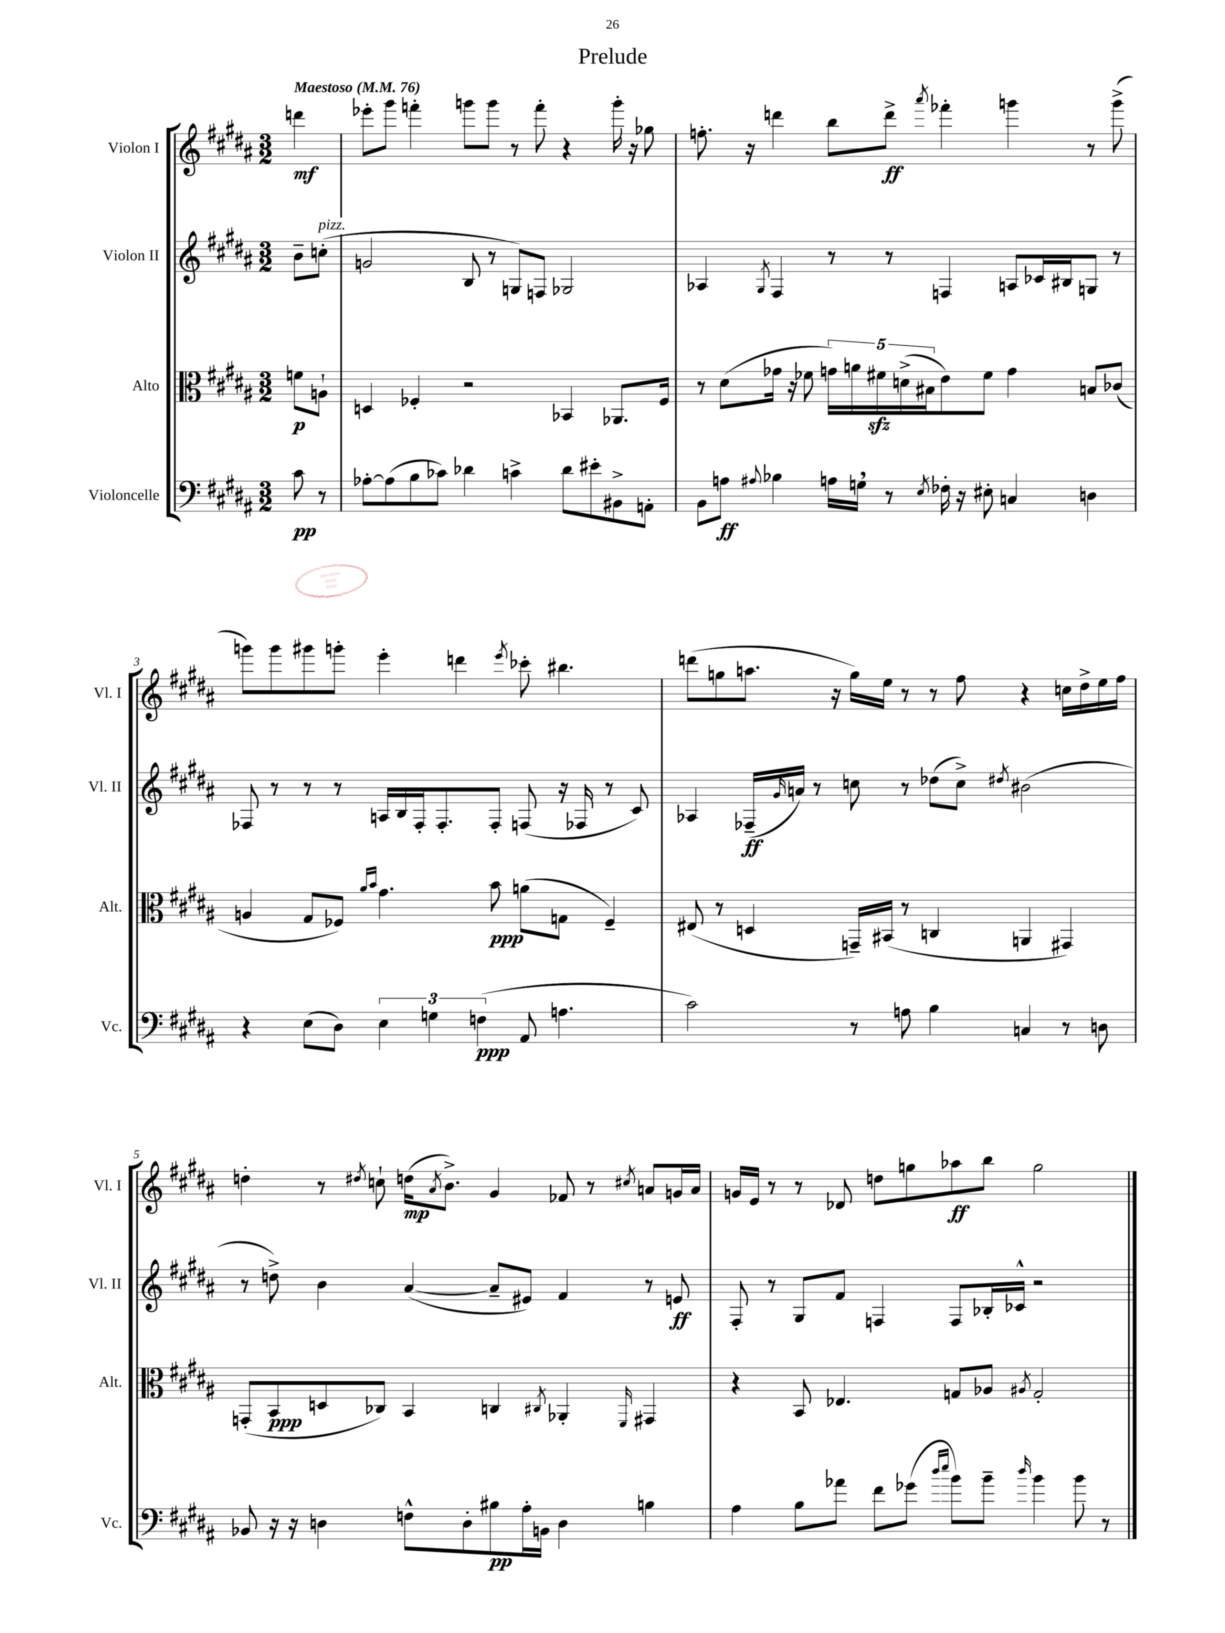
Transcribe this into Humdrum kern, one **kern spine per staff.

**kern	**kern	**kern	**kern
*staff4	*staff3	*staff2	*staff1
*clefF4	*clefC3	*clefG2	*clefG2
*k[f#c#g#d#a#]	*k[f#c#g#d#a#]	*k[f#c#g#d#a#]	*k[f#c#g#d#a#]
*M3/2	*M3/2	*M3/2	*M3/2
*MM76	*MM76	*MM76	*MM76
8c#	8f	8b~	4ddd
8r	8A`	(8cc'	.
=	=	=	=
[8A-'	4D	2g	8eee-'
(8A-]	.	.	8ggg#
8B	4F-'	.	4fff'
8c-)	.	.	.
4d-	2r	8B	8ggg
.	.	8r	8ggg
4c^	.	8G)	8r
.	.	8F	8fff'
8d-	4BB-	2G-	4r
8e#'	.	.	.
8BB#^	8.AA-	.	16ggg'
.	.	.	16r
8AA'	.	.	8gg-
.	16F-	.	.
=	=	=	=
8BB	8r	4A-	8.ff'
8A	(8d#	.	.
.	.	.	16r
8qqA#	.	8qG#	.
4B-	16g-	4F#	4ddd
.	16r	.	.
.	8f-	.	.
16A	20g)	8r	8bb
.	20a	.	.
16G	.	.	.
.	20f#	.	.
8r	.	8r	8ddd^
.	(20d^	.	.
.	20B#	.	.
8qE	.	.	8qaaa#
16F-'	8e)	4F	4fff-'
16r	.	.	.
8E#'	8f#	.	.
4C	4g	8A	4ggg
.	.	16c-	.
.	.	16B#	.
4D	8B	8G	8r
.	(8c-	8r	(8ggg^
=	=	=	=
4r	4A	8F-	8ggg)
.	.	8r	8ggg
(8E	8G#	8r	8ggg#
8D#)	8F-)	8r	8ggg'
.	16qqa#	.	.
.	16qqb	.	.
6E	4.g#	16A	4eee'
.	.	16B	.
.	.	16F-'	.
6G	.	.	.
.	.	8.F-'	.
.	.	.	4ddd
(6F	.	.	.
.	8b	8F-'	.
.	.	.	8qeee
8AA#	(8a	(8F	8ccc-'
4.A	8G	16r	4.bb#
.	.	16F-	.
.	4F-~)	8r	.
.	.	8c#)	.
=	=	=	=
2c#)	(8E#	4A-	(8ddd
.	8r	.	8gg
.	4D	(16F-~	8.aa
.	.	16qqg#	.
.	.	16a)	.
.	.	8r	.
.	.	.	16r
8r	16GG~)	8cc	16gg)
.	(16BB#	.	16ee
8A	8r	8r	8r
4B	4C	(8dd-	8r
.	.	8cc^)	8ff#
.	.	8qdd#	.
4C	4AA	(2b#	4r
8r	4GG#)	.	16cc
.	.	.	16dd#^
8D	.	.	16ee
.	.	.	16ff#
=	=	=	=
8BB-	(8GG'	8r	4dd'
16r	8BB	8dd^)	.
16r	.	.	.
4D	8D	4b	8r
.	.	.	8qdd#
.	8C-)	.	8cc`
8F^^	4BB	([4a#	(16dd
.	.	.	8qa#
.	.	.	8.b^)
8D'	.	.	.
8B#	4C	8a#~]	4g#
16A#'	.	8e#)	.
16BB	.	.	.
.	8qC#	.	.
4D	4AA-'	4f#	8f-
.	.	.	8r
.	16qqFF#	.	8qcc#
4B	4GG#	8r	8a
.	.	8e	16g
.	.	.	16a
=	=	=	=
4A#	4r	8F#'	16g
.	.	.	16e
.	.	8r	8r
8B	8BB	8G#	8r
8a-	4.E-	8f#	8d-
8f#	.	4F	8dd
(8g-	.	.	8gg
16qqdd#	.	.	.
16qqee	.	.	.
8b)	8G	8F	8aa-
8b~	8A-	16B-'	8bb
.	.	16c-^^	.
16qqdd#	8qA#	.	.
4b	2G'	2r	2gg
8b	.	.	.
8r	.	.	.
==	==	==	==
*-	*-	*-	*-
